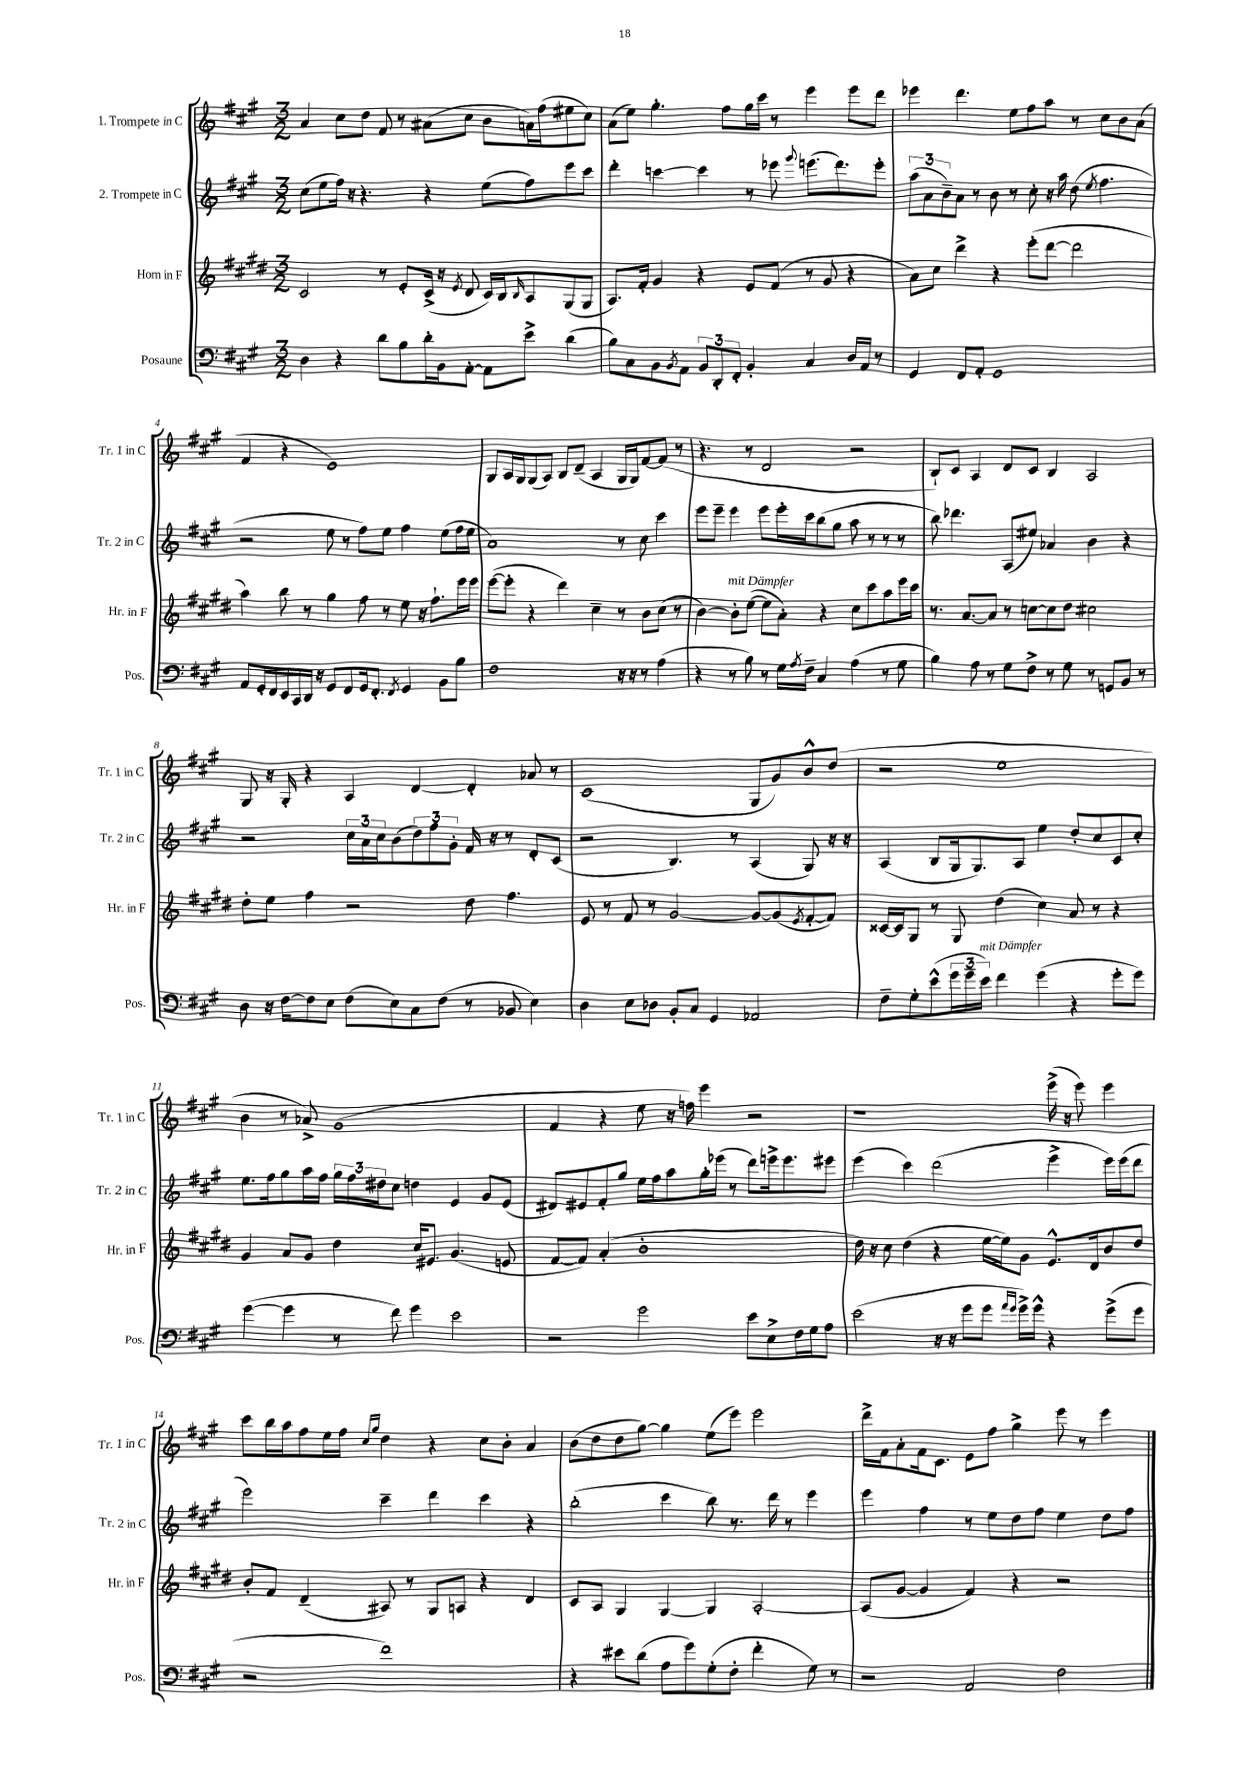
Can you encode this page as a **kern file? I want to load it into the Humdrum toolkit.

**kern	**kern	**kern	**kern
*staff4	*staff3	*staff2	*staff1
*clefF4	*clefG2	*clefG2	*clefG2
*k[f#c#g#]	*k[f#c#g#d#]	*k[f#c#g#]	*k[f#c#g#]
*M3/2	*M3/2	*M3/2	*M3/2
4D	2c#	(8cc#	4a
.	.	8ee	.
4r	.	16ff#)	8cc#
.	.	16r	.
.	.	4.r	8dd
8d	8r	.	8f#
8B	8e'	.	8r
16d'	(16c#^	4r	(8a#
16BB	16r	.	.
.	8qe	.	.
[8AA'	8d#	.	8cc#
8AA]	16c#)	(8ee	8b
.	16B	.	.
.	16qqB	.	.
8e^	8A	8ff#)	16a)
.	.	.	(16ff#
(4d	(8G#	8eee	8ee#
.	8G#	8ccc#	8cc#)
=	=	=	=
8B)	8.A)	4ddd'	(8a
8C#	.	.	8ee)
.	16f#'	.	.
8BB	4g#	[4ccc	4.gg#'
8qBB	.	.	.
8AA	.	.	.
12BB	4r	4ccc]	.
12DD'	.	.	.
.	.	.	8ff#
12FF#'	.	.	.
4BB'	8e	8r	16gg#
.	.	.	16ccc#
.	(8f#	8eee-	8r
.	.	8qqggg#	.
4C#	8r	(8.eee	4eee
.	8g#	.	.
.	.	8.ddd)	.
16D	4r	.	8eee
16AA	.	.	.
8r	.	8eee'	8ddd
=	=	=	=
4GG#	8a)	(12aa	4eee-
.	.	12a	.
.	8cc#	.	.
.	.	12b~)	.
8FF#	4ddd#^	8a	4.ddd
8AA'	.	8r	.
1GG#	4r	8b	.
.	.	8r	8ee
.	(8eee'	8cc#'	8ff#
.	[8ddd#	16r	8aa
.	.	16aa	.
.	2ddd#]	(8dd	8r
.	.	8qee	.
.	.	4.ff#	8cc#
.	.	.	8b
.	.	.	(8a
=	=	=	=
8AA	4aa)	2r	4f#
16GG#'	.	.	.
16FF#	.	.	.
16EE	8bb	.	4r
16CC#	.	.	.
16DD	8r	.	.
16r	.	.	.
8GG#	4gg#	8ee	1e)
8FF#	.	8r	.
16GG#	8ff#	8ff#)	.
8.FF#'	.	.	.
.	8r	8ee	.
8qFF#	.	.	.
4GG#	8ee	4ff#	.
.	16r	.	.
.	8.ff#`	.	.
8BB	.	(8ee	.
8B	16eee	16ff#	.
.	16eee	16ee	.
=	=	=	=
1F#	([8eee	1a)	8G#
.	8eee']	.	16A
.	.	.	16G#
.	4r	.	(8G#
.	.	.	8A)
.	4ddd#)	.	8B
.	.	.	(8d~
.	4cc#~	.	4A
16r	8r	8r	16G#
16r	.	.	16G#)
8r	8b	8cc#	[8f#
(4A	(8cc#	4ccc#	(8f#]
.	8r	.	8r
=	=	=	=
4r	[4b)	8eee	4.r
.	.	8eee~	.
8r	8b']	4eee	.
8B)	([8ee	.	8r
8r	8ee]	8eee	2d
16G#	8a')	16eee'	.
8qA	.	.	.
16F#~	.	16ccc#	.
4C#	4r	(8bb	.
.	.	8gg#	.
(4A	8cc#	8aa	2r
.	8ccc#	8r	.
8r	8aa	8r	.
8G#	16eee	8r	.
.	16ccc#	.	.
=	=	=	=
4B)	8.r	8bb)	8B`)
.	.	4.ddd-	8c#
.	[8.a	.	.
8A	.	.	4A
8r	8a]	.	.
8G#	8r	(8A	8d
8F#^	[8cc	8ee#)	8c#
8r	8cc]	4a-	4B
8G#	8dd#	.	.
8r	2cc#	4b	2A
8GG	.	.	.
8BB	.	4r	.
8r	.	.	.
=	=	=	=
8D	8dd#'	2r	8G#
16r	8ee	.	16r
[16F#	.	.	16G#'
8F#]	4ff#	.	4r
8E	.	.	.
(8F#	2r	24cc#	4A
.	.	24a	.
.	.	24cc#	.
8E)	.	(8b	.
8C#	.	12dd)	[4d
.	.	12ff#	.
(8F#	.	.	.
.	.	12g#'	.
8r	8dd#	16f#	4d']
.	.	16r	.
8BB-	4.ff#	8r	.
4E)	.	8d'	8a-
.	.	(8c#	8r
=	=	=	=
4D	8e	2r	(1c#
.	8r	.	.
8E	8f#	.	.
8D-	8r	.	.
8BB'	[2g#	4.B)	.
8C#	.	.	.
4GG#	.	.	.
.	.	8r	.
2AA-	8g#_	(4A	8G#
.	(8g#]	.	8g#)
.	8qe	.	.
.	[8f#'	8G#)	8b^^
.	8f#])	16r	(8dd
.	.	16r	.
=	=	=	=
8F#~	[16c##	(4A	2r
.	16c##]	.	.
8G#'	8G#	.	.
(8e^^	8r	8B	.
24g#	8G#	16G#	.
24g#~	.	.	.
.	.	8.G#)	.
24e)	.	.	.
4f#	(4dd#	.	1ee
.	.	8A	.
(4g#	4cc#)	4ee	.
4r	8a	8dd'	.
.	8r	8cc#	.
8g#'	4r	8c#	.
8g#)	.	8cc#'	.
=	=	=	=
([4g#	4g#	8.ee	4b
.	.	16ff#	.
4g#]	8a	8gg#	8r
.	8g#	16aa	8a-^)
.	.	16ff#	.
8r	4dd#	24gg#	(1g#
.	.	24ff#	.
.	.	24dd#	.
8f#)	.	8cc#	.
4g#	16cc#	4dd	.
.	8.e#	.	.
2e	(4.g#	4e	.
.	.	8g#	.
.	8e	(8e	.
=	=	=	=
2r	[8f#	8d#)	4f#
.	8f#])	8e#	.
.	(4a'	8f#'	4r
.	.	8gg#	.
2g#	1b'	16ee	8ee
.	.	16ff#	.
.	.	8aa	16r
.	.	.	16ff)
.	.	16gg#'	4eee
.	.	(16eee-	.
.	.	8r	.
8e	.	8ddd)	2r
8E^	.	16eee^	.
.	.	8.eee	.
16F#	.	.	.
16G#	.	.	.
8A	.	8eee#	.
=	=	=	=
(2e	16dd#)	(4eee	1r
.	16r	.	.
.	8cc#	.	.
.	(4dd#	4ccc#)	.
16r	4r	(2ddd	.
16r	.	.	.
8g#	.	.	.
8g#	[16ee	.	.
.	16ee])	.	.
16qqa	.	.	.
16qqg#	.	.	.
16g#^)	8g#	.	.
16g#^^	.	.	.
4r	8.e^^	4eee^	(16eee^
.	.	.	16r
.	.	.	8eee)
.	16d#	.	.
(8g#^	8b	16eee)	4eee
.	.	(16eee	.
8g#	8dd#	8ddd	.
=	=	=	=
2r	8b'	2eee)	8ccc#
.	8f#	.	16bb
.	.	.	16aa
.	(4d#~	.	8ff#
.	.	.	16ee
.	.	.	16ff#
.	.	.	16qqcc#
.	.	.	16qqgg#
1f#)	8A#)	4ccc#~	4dd
.	8r	.	.
.	8G#	4ddd	4r
.	8A	.	.
.	4r	4ccc#	8cc#
.	.	.	8b'
.	4d#	4r	4a
=	=	=	=
4r	8c#	(2bb'	(8b
.	8A	.	8dd
8e#	4G#	.	8dd
(8d	.	.	[8gg#)
8A	[4G#	4ccc#	4gg#]
8g#)	.	.	.
(8G#'	4G#]	8bb)	(8ee
8F#'	.	8.r	8eee)
4f#'	[2A'	.	2eee
.	.	16ddd	.
.	.	8r	.
8G#)	.	4eee	.
8r	.	.	.
=	=	=	=
2r	(8A]	4eee	16ddd^
.	.	.	16f#
.	[8g#	.	8a'
.	4g#]	4ff#	16f#
.	.	.	8.c#
2AA	4f#)	8r	8e
.	.	8ee	8ff#
.	4r	8dd	4gg#^
.	.	8ff#	.
2F#	2r	4ee	8eee
.	.	.	8r
.	.	8dd	4eee
.	.	8ff#	.
==	==	==	==
*-	*-	*-	*-
